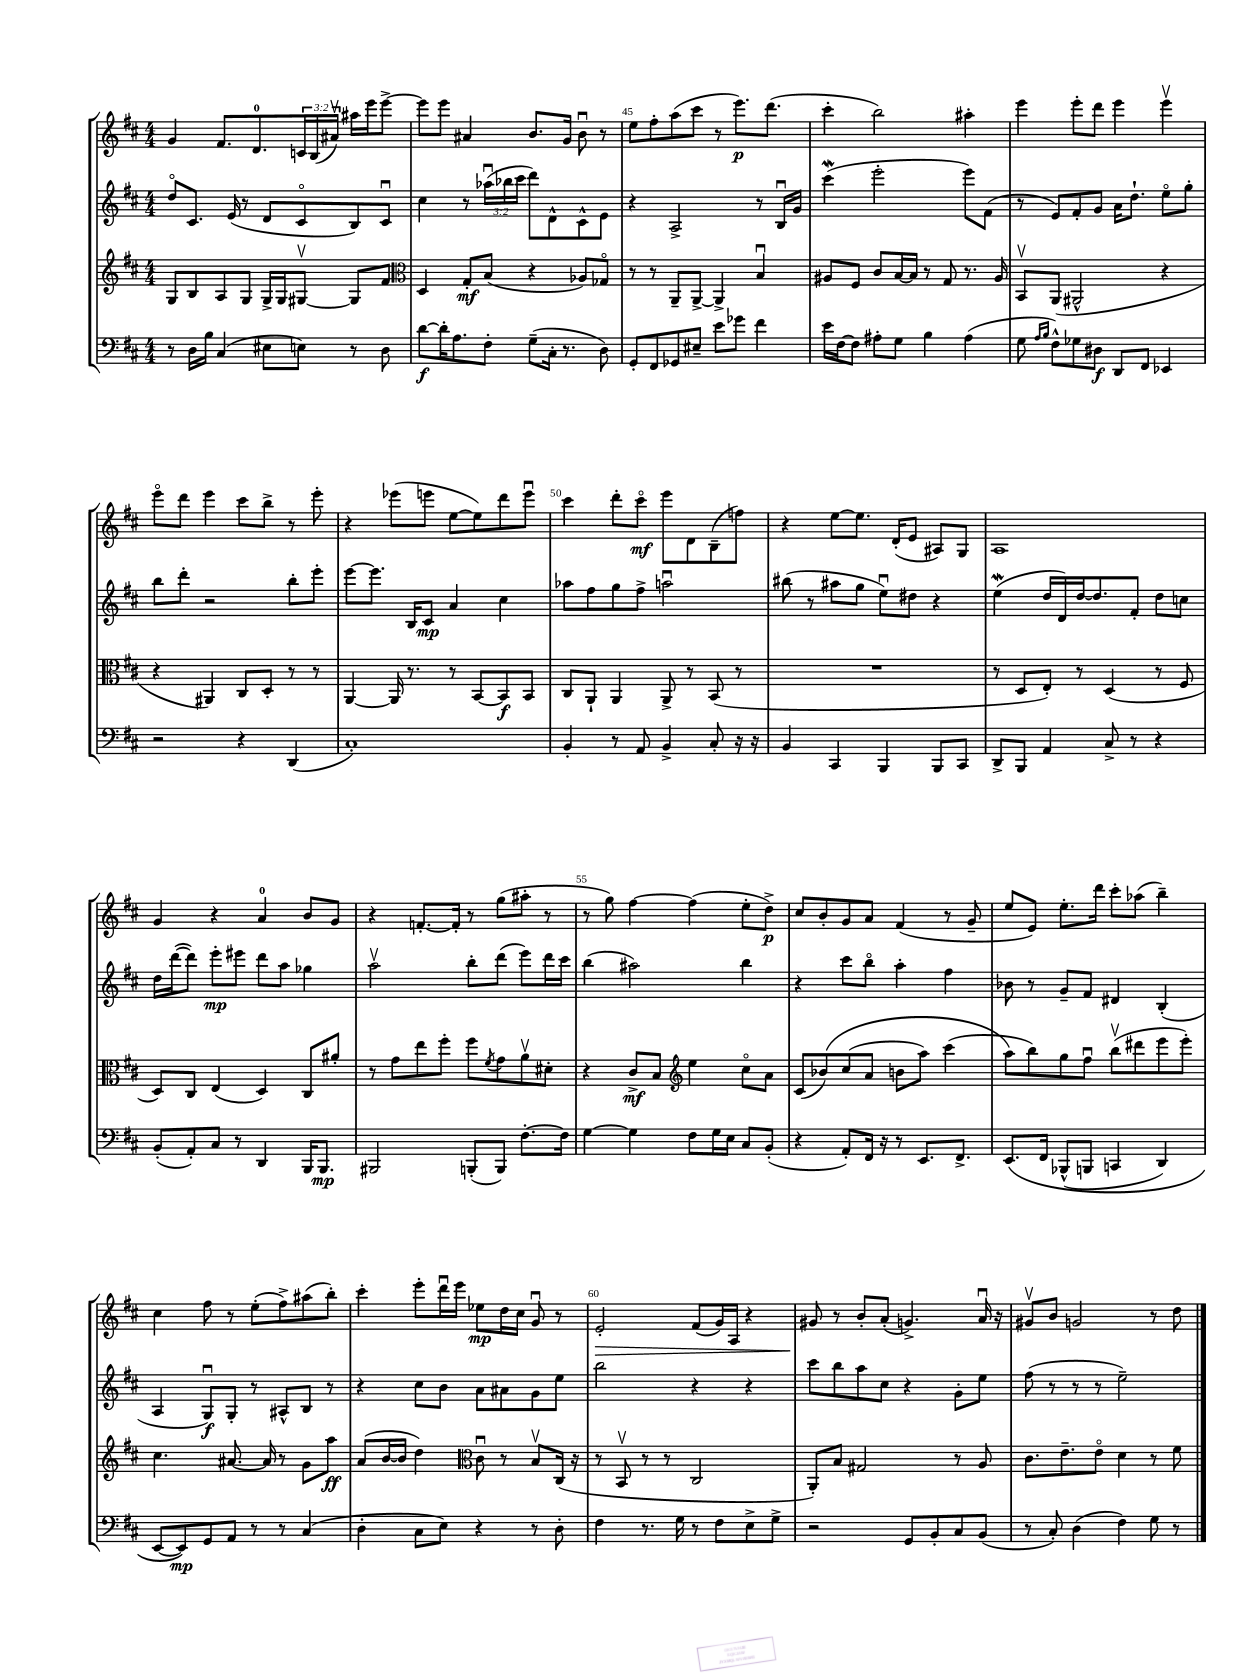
<<
\new StaffGroup <<
\new Staff = "s0" {
    \clef treble \key d \major \numericTimeSignature \time 4/4 \override Staff.TupletNumber.text = #tuplet-number::calc-fraction-text
    g'4 fis'8. d'8.-0 \tuplet 3/2 { c'16 b16( ais'16\upbow) } ais''16 e'''16 e'''8~-> |
    e'''8 e'''8 ais'4 b'8. g'16 b'8\downbow r8 |
    e''8 fis''8-. a''8( cis'''8 r8 e'''8.\p) d'''8.( |
    cis'''4-. b''2) ais''4-. |
    e'''4 e'''8-. d'''8 e'''4 e'''4\upbow |
    e'''8\flageolet d'''8 e'''4 cis'''8 b''8-> r8 e'''8-. |
    r4 ees'''8( e'''8 e''8~ e''8) d'''8 e'''8\downbow |
    cis'''4 d'''8-. cis'''8\flageolet\mf e'''8 d'8 b8--( f''8) |
    r4 e''8~ e''8. d'16-.( e'8 ais8) g8 |
    a1 |
    g'4 r4 a'4-0 b'8 g'8 |
    r4 f'8.~-. f'16-. r8 g''8( ais''8-. r8 |
    r8 g''8) fis''4~ fis''4( e''8-. d''8->\p) |
    cis''8 b'8-. g'8 a'8 fis'4( r8 g'8-- |
    e''8 e'8) e''8.-. d'''16 cis'''8-. aes''8( b''4--) |
    cis''4 fis''8 r8 e''8-.( fis''8->) ais''8( b''8-.) |
    cis'''4-. e'''8-. d'''16\downbow e'''16 ees''8\mp d''16 cis''16 g'8\downbow r8 |
    e'2-.\> fis'8( g'16) a16 r4 |
    gis'8\! r8 b'8-. a'8-.( g'4.->) a'16\downbow r16 |
    gis'8\upbow b'8 g'2 r8 d''8 \bar "|." |
}
\new Staff = "s1" {
    \clef treble \key d \major \numericTimeSignature \time 4/4 \override Staff.TupletNumber.text = #tuplet-number::calc-fraction-text
    d''8\flageolet cis'8. e'16( r8 d'8 cis'8\flageolet b8) cis'8\downbow |
    cis''4 r8 \tuplet 3/2 { aes''16\downbow( bes''16 cis'''16 } d'''8) d'8-^ cis'8-^ e'8 |
    r4 a2-> r8 b16\downbow g'16 |
    cis'''4\mordent( e'''2-. e'''8) fis'8( |
    r8 e'8) fis'8-. g'8 a'16 d''8.-! e''8\flageolet g''8-. |
    b''8 d'''8-. r2 b''8-. e'''8-. |
    e'''8~ e'''8. b16 cis'8\mp a'4 cis''4 |
    aes''8 fis''8 g''8 fis''8-> a''2\downbow |
    bis''8( r8 ais''8 g''8 e''8\downbow) dis''8 r4 |
    e''4\mordent( d''16 d'16) d''16~ d''8. fis'8-. d''8 c''8 |
    d''16 d'''16~( d'''8) e'''8-.\mp eis'''8 d'''8 a''8 ges''4 |
    a''2\upbow b''8-. d'''8( e'''8) d'''16 cis'''16 |
    b''4( ais''2) b''4 |
    r4 cis'''8 b''8\flageolet a''4-. fis''4 |
    bes'8 r8 g'8-- fis'8 dis'4 b4-.( |
    a4 g8\downbow\f) g8-. r8 ais8-^ b8 r8 |
    r4 cis''8 b'8 a'8 ais'8 g'8 e''8 |
    b''2 r4 r4 |
    cis'''8 b''8 a''8 cis''8 r4 g'8-. e''8 |
    fis''8( r8 r8 r8 e''2--) \bar "|." |
}
\new Staff = "s2" {
    \clef treble \key d \major \numericTimeSignature \time 4/4
    g8 b8 a8 g8 g16-> g16 gis8~\upbow gis8 fis'8 |
    \clef alto d4 g8-.\mf b8( r4 aes8) ges8\flageolet |
    r8 r8 a,8-- a,8~-> a,4-> b4\downbow |
    ais8 fis8 cis'8 b16~ b16 r8 g8 r8. ais16 |
    b,8\upbow a,8( ais,2-^ r4 |
    r4 ais,4) cis8 d8-. r8 r8 |
    a,4~ a,16 r8. r8 b,8~ b,8\f b,8 |
    cis8 a,8-! a,4 a,8-> r8 b,8( r8 |
    R1 |
    r8 d8 e8-.) r8 d4( r8 fis8 |
    d8) cis8 e4( d4) cis8 ais'8-. |
    r8 g'8 e''8 fis''8-. fis''8 \acciaccatura { fis'8 } g'8 a'8\upbow dis'8-. |
    r4 cis'8->\mf b8 \clef treble e''4 cis''8\flageolet a'8 |
    cis'8( bes'8)\( cis''8( a'8 b'8 a''8) cis'''4( |
    a''8\) b''8) g''8 fis''8\downbow b''8\upbow( dis'''8 e'''8 e'''8-.) |
    cis''4. ais'8.~ ais'16 r8 g'8 a''8\ff |
    a'8( b'16~ b'16 d''4) \clef alto cis'8\downbow r8 b8\upbow cis16( r16 |
    r8 b,8\upbow r8 r8 cis2 |
    a,8-.) b8 gis2 r8 a8 |
    cis'8. e'8.-- e'8\flageolet d'4 r8 fis'8 \bar "|." |
}
\new Staff = "s3" {
    \clef bass \key d \major \numericTimeSignature \time 4/4
    r8 d16 b16 cis4( eis8 e8) r8 d8 |
    d'8~\f d'16-. a8. fis8-. g8--( cis16-. r8. d8) |
    g,8-. fis,8 ges,8 eis8-- e'8 ges'8 fis'4 |
    e'16 fis16~ fis8 ais8-. g8 b4 ais4( |
    g8 \grace { a16 b16 } fis8-^) ges8 dis8\f d,8 fis,8 ees,4 |
    r2 r4 d,4( |
    cis1-.) |
    b,4-. r8 a,8 b,4-> cis8-. r16 r16 |
    b,4 cis,4 b,,4 b,,8 cis,8 |
    d,8-> b,,8 a,4 cis8-> r8 r4 |
    b,8-.( a,8-.) cis8 r8 d,4 b,,16 b,,8.\mp |
    bis,,2 b,,8-.( b,,8) fis8.~-. fis16 |
    g4~ g4 fis8 g16 e16 cis8 b,8-.( |
    r4 a,8-.) fis,16 r16 r8 e,8. fis,8.-> |
    e,8.\( fis,16 bes,,8-^( b,,8 c,4 d,4) |
    e,8~ e,8\mp\) g,8 a,8 r8 r8 cis4( |
    d4-. cis8 e8) r4 r8 d8-. |
    fis4 r8. g16 r8 fis8 e8-> g8-> |
    r2 g,8 b,8-. cis8 b,8( |
    r8 cis8-.) d4( fis4) g8 r8 \bar "|." |
}
>>
>>
\layout { \context { \Score currentBarNumber = #43 \override BarNumber.break-visibility = ##(#f #t #t) barNumberVisibility = #(every-nth-bar-number-visible 5) } }
